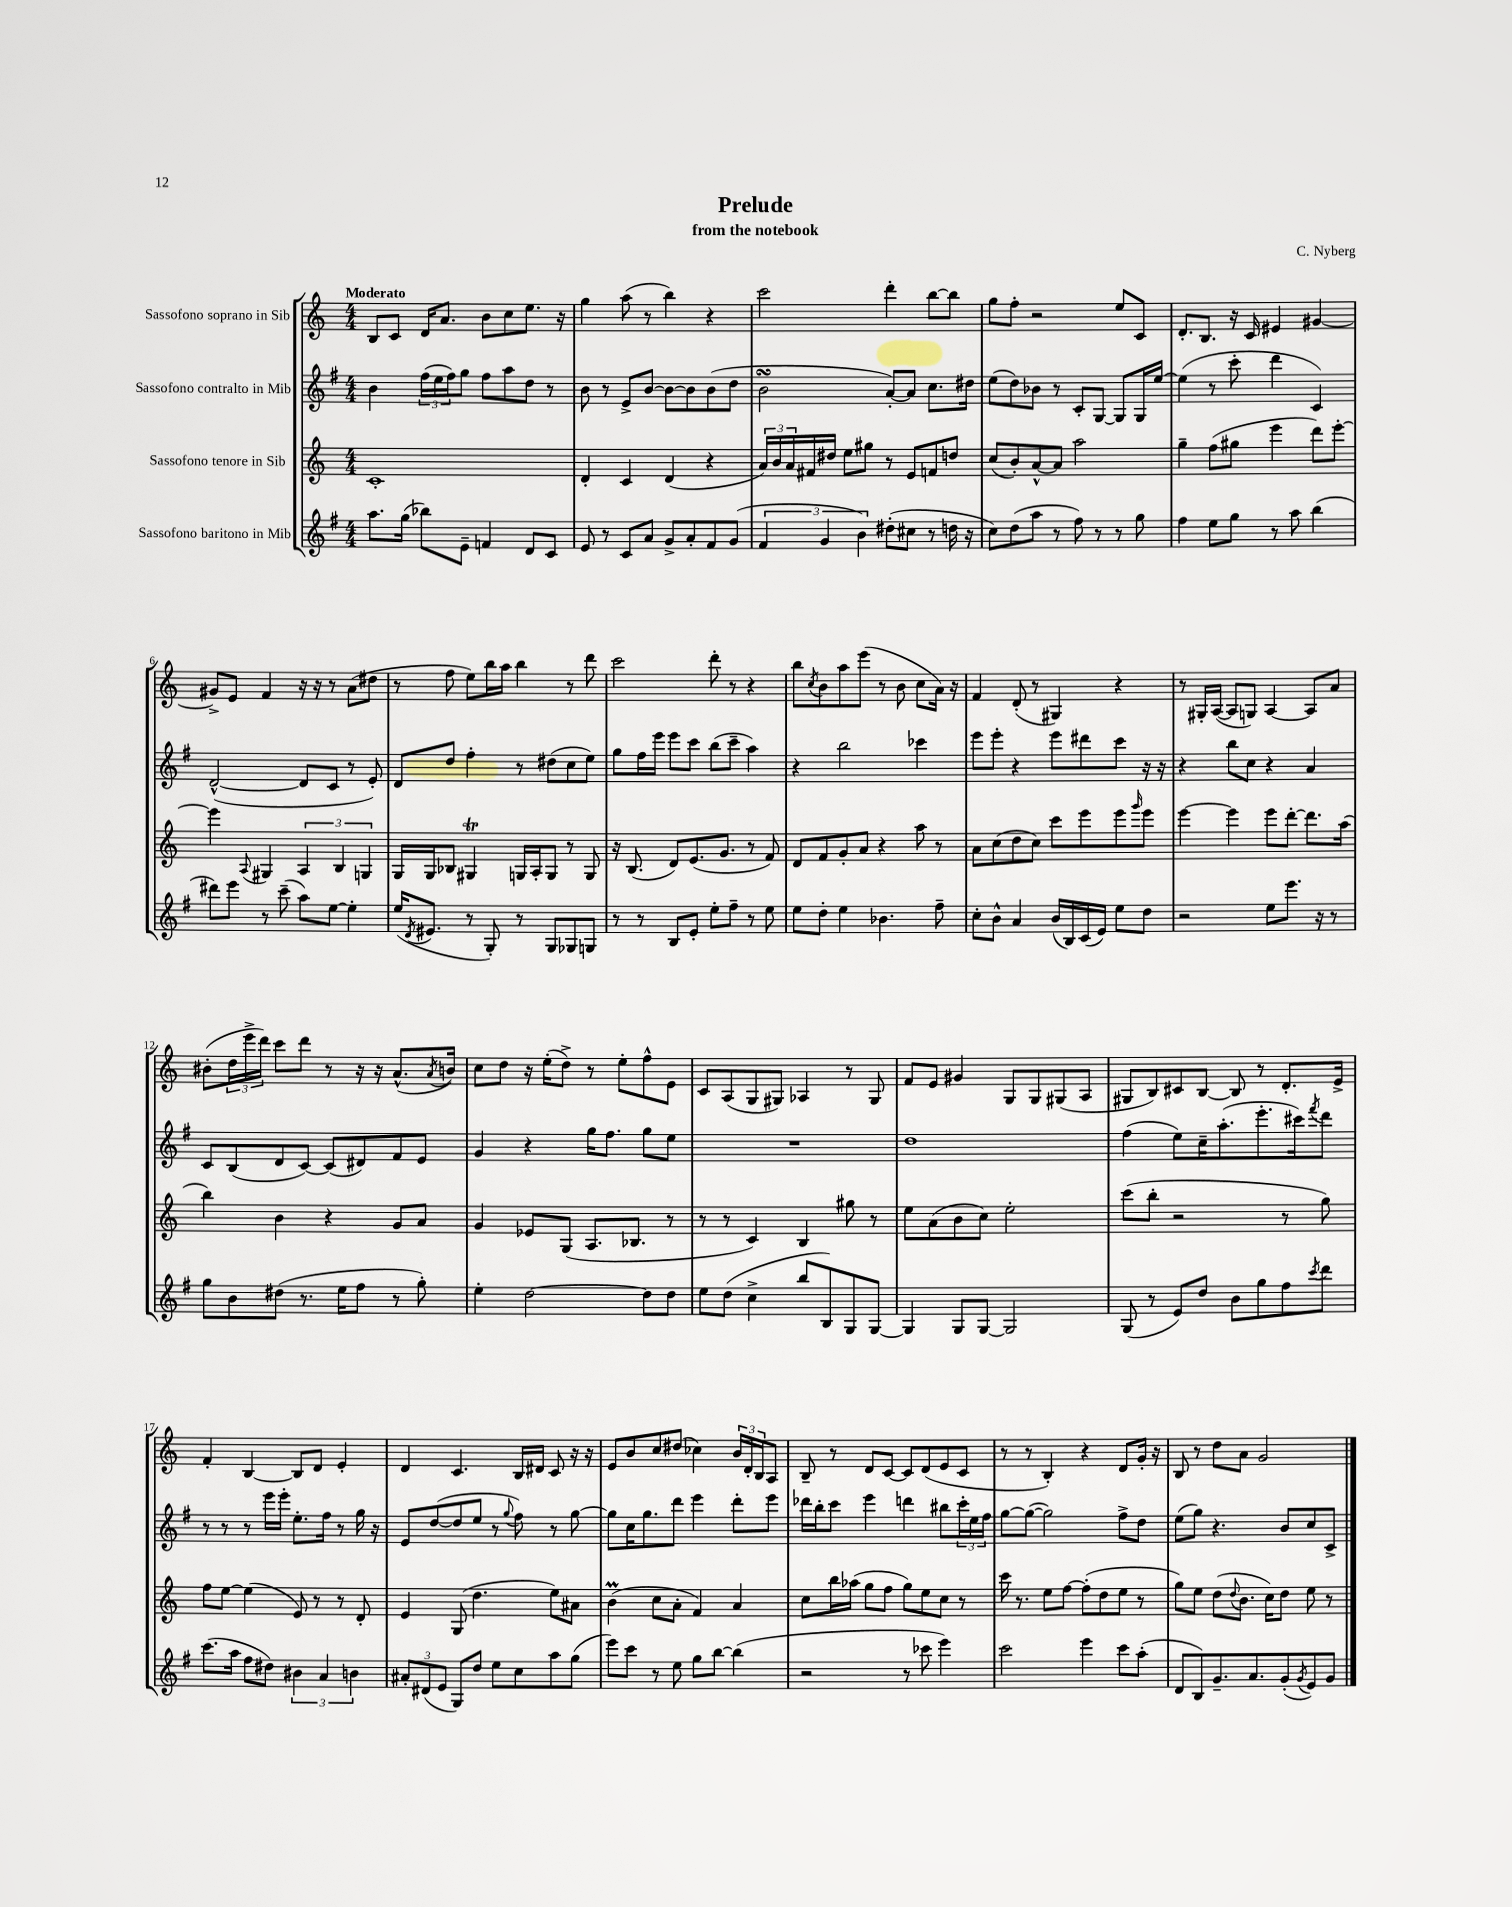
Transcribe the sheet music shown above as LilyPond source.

\header { title = "Prelude" composer = "C. Nyberg" subtitle = "from the notebook" }
<<
\new StaffGroup <<
\new Staff = "s0" \with { instrumentName = "Sassofono soprano in Sib" } {
    \clef treble \key c \major \numericTimeSignature \time 4/4 \tempo "Moderato"
    b8 c'8 d'16 a'8. b'8 c''8 e''8. r16 |
    g''4 a''8( r8 b''4) r4 |
    c'''2 d'''4-. b''8~ b''8 |
    g''8 f''8-. r2 e''8 c'8 |
    d'8.-. b8. r16 c'16 eis'4 gis'4~ |
    gis'8-> e'8 f'4 r16 r16 r8 a'8( dis''8 |
    r8 f''8 e''8) b''16 a''16 b''4 r8 d'''8 |
    c'''2 d'''8-. r8 r4 |
    b''8 \acciaccatura { c''8 } b'8 a''8 e'''8( r8 b'8 c''8 a'16) r16 |
    f'4 d'8-.( r8 gis4) r4 |
    r8 gis16-. a16~( a8 g8) a4~ a8 a'8 |
    bis'8-.( \tuplet 3/2 { d''16 e'''16-> d'''16) } c'''8 d'''8 r8 r16 r16 a'8.-^( \acciaccatura { a'8 } b'16) |
    c''8 d''8 r16 e''16-.( d''8->) r8 e''8-. f''8-^ e'8 |
    c'8 a8( g8 gis8) aes4 r8 gis8 |
    f'8 e'8 gis'4 g8 g8 gis8( a8 |
    gis8 b8) cis'8 b8~ b8 r8 d'8.-. e'16-> |
    f'4-. b4~ b8 d'8 e'4-. |
    d'4 c'4. b16 dis'16 c'8 r16 r16 |
    e'8 b'8 c''8 dis''8( ces''4) \tuplet 3/2 { b'16 d'16-. b16 } a8 |
    b8-- r8 d'8 c'8~ c'8 d'8( e'8 c'8 |
    r8 r8 b4-.) r4 d'8 g'16-. r16 |
    b8 r8 d''8 a'8 g'2 \bar "|." |
}
\new Staff = "s1" \with { instrumentName = "Sassofono contralto in Mib" } {
    \clef treble \key g \major \numericTimeSignature \time 4/4
    b'4 \tuplet 3/2 { fis''16( e''16 fis''16) } g''8 fis''8 a''8 d''8 r8 |
    b'8 r8 e'8-> b'8~ b'8~ b'8 b'8( d''8 |
    b'2\turn a'8~-.) a'8 c''8. dis''16 |
    e''8( d''8) bes'8 r8 c'8-. g8~ g8 g16 e''16~ |
    e''4( r8 c'''8-. d'''4 c'4) |
    d'2~-^( d'8 c'8 r8 e'8-.) |
    d'8 d''8 fis''4-. r8 dis''8( c''8 e''8) |
    g''8 fis''16 e'''16 e'''8 c'''8 b''8( c'''8-- a''4) |
    r4 b''2 ces'''4 |
    e'''8 e'''8-. r4 e'''8 dis'''8 c'''8 r16 r16 |
    r4 b''8 c''8 r4 a'4 |
    c'8 b8( d'8 c'8~) c'8( dis'8) fis'8 e'8 |
    g'4 r4 g''16 fis''8. g''8 e''8 |
    R1 |
    d''1 |
    fis''4( e''8) c''16-- a''8.-.( e'''8.-. cis'''16) \acciaccatura { fis'''8 } d'''8 |
    r8 r8 r8 e'''16 e'''16-. e''8.-. fis''16 r8 g''16 r16 |
    e'8 d''8~( d''8 e''8 r8 \appoggiatura { g''8 } fis''8) r8 g''8~ |
    g''8 c''16 g''8. d'''8 e'''4 d'''8-. e'''8 |
    des'''16 b''16-. c'''8 e'''4 d'''4 bis''8 \tuplet 3/2 { c'''16-. e''16 fis''16 } |
    g''8~ g''8~( g''2) fis''8-> d''8 |
    e''8( g''8) r4. b'8 c''8 c'8-> \bar "|." |
}
\new Staff = "s2" \with { instrumentName = "Sassofono tenore in Sib" } {
    \clef treble \key c \major \numericTimeSignature \time 4/4
    c'1-. |
    d'4-. c'4 d'4( r4 |
    \tuplet 3/2 { a'16) b'16 a'16 } fis'16 dis''16 e''8 gis''8 r8 e'8 f'8 d''8 |
    c''8( b'8-.) a'8~-^ a'8 a''2 |
    g''4-- f''8( gis''8 e'''4 d'''8) e'''8~-. |
    e'''4 \appoggiatura { a8 } gis4 \tuplet 3/2 { a4 b4 g4 } |
    g16 g16 bes8 gis4\trill g16 a16-. g8 r8 g8 |
    r16 b8.( d'8) e'8.( g'8. r8 f'8) |
    d'8 f'8 g'8-. a'8 r4 a''8 r8 |
    a'8 c''8( d''8 c''8) c'''8 e'''8 e'''8 \grace { g'''16 } e'''8 |
    e'''4~ e'''4 e'''8 d'''8~-. d'''8. a''16( |
    b''4) b'4 r4 g'8 a'8 |
    g'4 ees'8 g8( a8. bes8. r8 |
    r8 r8 c'4) b4 gis''8 r8 |
    e''8 a'8( b'8 c''8) e''2-. |
    c'''8( b''8-. r2 r8 g''8) |
    f''8 e''8~ e''4( e'8) r8 r8 d'8-. |
    e'4 g8( d''4. e''8) ais'8 |
    b'4\prall( c''8 a'8-. f'4) a'4 |
    c''8 b''16 aes''16( g''8 f''8 g''8) e''8 c''8 r8 |
    c'''16 r8. e''8 f''8~ f''8-.( d''8 e''8 r8 |
    g''8) e''8 d''8( \appoggiatura { d''8 } b'8. c''16) d''8 e''8 r8 \bar "|." |
}
\new Staff = "s3" \with { instrumentName = "Sassofono baritono in Mib" } {
    \clef treble \key g \major \numericTimeSignature \time 4/4
    a''8. g''16( bes''8) e'8-- f'4 d'8 c'8 |
    e'8 r8 c'8 a'8 g'8-> a'8-. fis'8 g'8( |
    \tuplet 3/2 { fis'4 g'4 b'4) } dis''8-.( cis''8 r8 d''16 r16 |
    c''8) d''8( a''8 r8 fis''8) r8 r8 g''8 |
    fis''4 e''8 g''8 r8 a''8 b''4( |
    dis'''8) e'''8 r8 c'''8--( a''8) e''8~ e''4-. |
    e''16( \acciaccatura { d'8 } eis'8. r8 g8-.) r8 g8 ges8 g8 |
    r8 r8 b8 e'8-. e''8-. fis''8-- r8 e''8 |
    e''8 d''8-. e''4 bes'4. fis''8-- |
    c''8-. b'8-^ a'4 b'16( b16) c'16( e'16) e''8 d''8 |
    r2 e''8 e'''8. r16 r8 |
    g''8 b'8 dis''8( r8. e''16 fis''8 r8 g''8-.) |
    e''4-. d''2~ d''8 d''8 |
    e''8 d''8( c''4-> b''8 b8) g8 g8~ |
    g4 g8 g8~ g2 |
    g8( r8 e'8) d''8 b'8 g''8 fis''8 \acciaccatura { c'''8 } d'''8 |
    c'''8.( a''16 fis''8 dis''8) \tuplet 3/2 { bis'4 a'4 b'4 } |
    \tuplet 3/2 { ais'8-. dis'8( e'8 } g8) d''8 e''8 c''8 a''8 g''8( |
    e'''8) c'''8 r8 e''8 g''8 b''8~ b''4( |
    r2 r8 ces'''8 e'''4) |
    c'''2 e'''4 c'''8 a''8-.( |
    d'8 b8) g'8.-- a'8. g'8-.( \acciaccatura { g'8 } e'8) g'8 \bar "|." |
}
>>
>>
